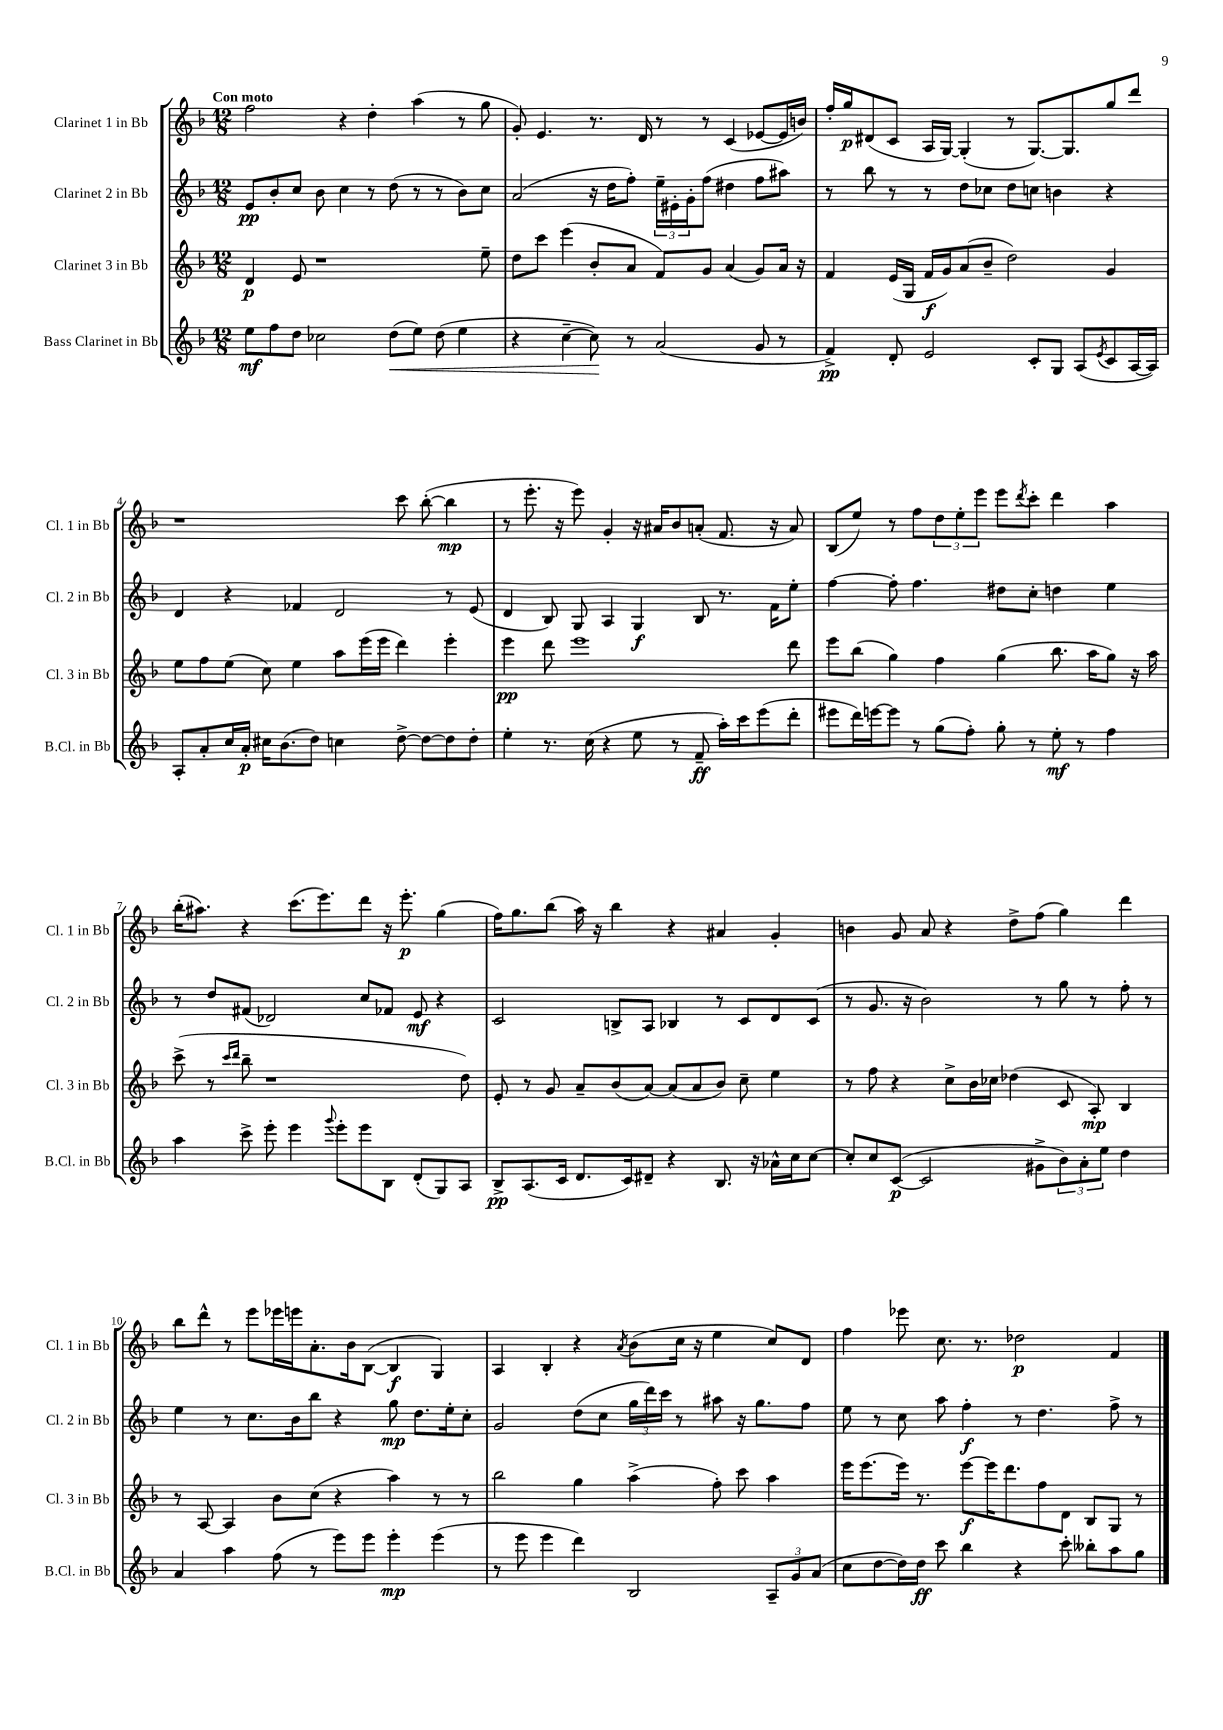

**kern	**kern	**kern	**kern
*staff4	*staff3	*staff2	*staff1
*clefG2	*clefG2	*clefG2	*clefG2
*k[b-]	*k[b-]	*k[b-]	*k[b-]
*M12/8	*M12/8	*M12/8	*M12/8
8ee\L	4d/	8e/L	2ff\
8ff\	.	8b-'/	.
8dd\J	8e/	8cc/J	.
2cc-\	1r	8b-\	.
.	.	4cc\	4r
.	.	8r	4dd'\
(8dd\L	.	(8dd\	.
8ee\J)	.	8r	(4aa\
(8dd\	.	8r	.
4ee\	.	8b-\L)	8r
.	8ee~\	8cc\J	8gg\
=	=	=	=
4r	8dd\L	(2a/	8g'/)
.	8ccc\J	.	4.e/
[4cc~\	(4eee\	.	.
8cc\])	8b-'/L	16r	8.r
.	.	16dd\LK	.
8r	8a/J	8ff'\J)	.
.	.	.	16d/
(2a/	8f/L)	24ee~\LL	8r
.	.	24e#'\	.
.	.	24g'\J	.
.	8g/J	(8ff\J	8r
.	(4a/	4dd#\	(4c/
8g/	8g/L)	8ff\L	[8e-/L
8r	16a/Jk	8aa#\J)	16e-/]L
.	16r	.	16b/JJ)
=	=	=	=
4f^/)	4f/	8r	16ff'/LL
.	.	.	16gg/J
.	.	8bb-\	(8d#/
8d'/	(16e/LL	8r	8c/J
.	16G/JJ	.	.
2e/	16f/LL	8r	16A/LL
.	16g/J)	.	[16G/JJ)
.	(8a/	8dd\L	(4G'/]
.	8b-~/J	8cc-\J	.
.	2dd\)	8dd\L	8r
8c'/L	.	8cc\J	[8.G/L)
8G/J	.	4b\	.
.	.	.	8.G/]
(8A/L	.	.	.
8qe/	.	.	.
8c/	4g/	4r	8gg/
[16A/L	.	.	8ddd/J
16A/]JJ)	.	.	.
=	=	=	=
8A'/L	8ee\L	4d/	1r
8a'/	8ff\	.	.
16cc/L	(8ee\J	4r	.
16a'/JJ	.	.	.
16cc#\LK	8cc\)	.	.
(8.b-\	.	.	.
.	4ee\	4f-/	.
8dd\J)	.	.	.
4cc\	8aa\L	2d/	.
.	(16eee\L	.	.
.	16eee\JJ	.	.
[8dd^\	4ddd\)	.	8ccc\
8dd\_L	.	.	([8bb-'\
8dd\]	4eee'\	8r	4bb-\]
8dd'\J	.	(8e/	.
=	=	=	=
4ee'\	4eee\	4d/	8r
.	.	.	8.eee'\
8.r	8ddd\	8B-/)	.
.	.	.	16r
.	1eee	8G/	8eee\)
(16cc\	.	.	.
4r	.	4A/	4g'/
8ee\	.	4G/	16r
.	.	.	16a#/LK
8r	.	.	8b-/
8f~/	.	8B-/	(8a'/J
16aa'\LL)	.	8.r	8.f/
16ccc\J	.	.	.
(8eee\	.	.	.
.	.	16f\LK	16r
8ddd'\J	8ddd\	8ee'\J	8a/)
=	=	=	=
8eee#\L	8eee\L	[4ff\	(8B-/L
16ddd\L)	(8bb-\J	.	8ee/J)
[16eee\J	.	.	.
8eee\]J	4gg\)	8ff'\]	8r
8r	.	4.ff\	8ff\L
(8gg\L	4ff\	.	12dd\
.	.	.	12ee'\
8ff'\J)	.	.	.
.	.	.	12eee\J
8gg'\	(4gg\	8dd#\L	8eee\L
.	.	.	8qddd/
8r	.	8cc'\J	8ccc'\J
8ee'\	8.bb-\	4dd\	4ddd\
8r	.	.	.
.	16aa\LK	.	.
4ff\	8gg\J)	4ee\	4aa\
.	16r	.	.
.	16aa\	.	.
=	=	=	=
4aa\	(8ccc^\	8r	(16bb-'\LK
.	.	.	8.aa#\J)
.	8r	8dd/L	.
.	16qqccc/LL	.	.
.	16qqddd/JJ	.	.
8ccc^\	8bb-~\	(8f#/J	4r
8eee'\	1r	2d-/)	.
4eee\	.	.	(8.ccc\L
.	.	.	8.eee\)
8qqggg/	.	.	.
8eee'\L	.	.	.
8eee\	.	8cc/L	8ddd\J
8B-\J	.	8f-/J	16r
.	.	.	8.eee'\
(8d'/L	.	8e/	.
8G/)	.	4r	(4gg\
8A/J	8dd\)	.	.
=	=	=	=
8B-^/L	8e'/	2c/	16ff\LK)
.	.	.	8.gg\
(8.A/	8r	.	.
.	8g/	.	(8bb-\J
16c/Jk	.	.	.
8.d/L	8a~/L	.	16aa\)
.	.	.	16r
.	(8b-/	8B^/L	4bb-\
16c/k)	.	.	.
8d#~/J	[8a/J)	8A/J	.
4r	(8a/]L	4B-/	4r
.	8a/	.	.
8.B-/	8b-/J)	8r	4a#/
.	8cc~\	8c/L	.
16r	.	.	.
16a-^^\LL	4ee\	8d/	4g'/
16cc\J	.	.	.
[8cc\J	.	(8c/J	.
=	=	=	=
8cc'/]L	8r	8r	4b\
8cc/	8ff\	8.g/	.
([8c/J	4r	.	8g/
.	.	16r	.
2c/]	.	2b-\)	8a/
.	8cc^\L	.	4r
.	16b-\L	.	.
.	16cc-\JJ	.	.
.	(4dd-\	.	8dd^\L
8g#^\L	.	8r	(8ff\J
12b-\)	8c/	8gg\	4gg\)
12a'\	.	.	.
.	8A'/)	8r	.
12ee\J	.	.	.
4dd\	4B-/	8ff'\	4ddd\
.	.	8r	.
=	=	=	=
4a/	8r	4ee\	8bb-\L
.	[8A/	.	8ddd^^\J
4aa\	4A/]	8r	8r
.	.	8.cc\L	8eee\L
(8ff\	8b-\L	.	16eee-\L
.	.	16b-\k	16eee\J
8r	(8cc\J	8bb-\J	8.a'\
8eee\L)	4r	4r	.
.	.	.	16b-\k
8eee\J	.	.	([8B-\J
4eee'\	4aa\)	8gg\	4B-/]
.	.	8.dd\L	.
(4eee\	8r	.	4G/)
.	.	16ee'\k	.
.	8r	8cc'\J	.
=	=	=	=
8r	2bb-\	2g/	4A/
8eee\	.	.	.
4eee\	.	.	4B-'/
4ddd\)	4gg\	(8dd\L	4r
.	.	8cc\J	.
.	.	.	8qa/
2B-/	(4aa^\	24gg\LL	(8b-\L
.	.	24ddd\)	.
.	.	24ccc\JJ	.
.	.	8r	16cc\Jk
.	.	.	16r
.	8ff'\)	8aa#\	4ee\
.	8ccc\	16r	.
.	.	8.gg\L	.
12A~/L	4aa\	.	8cc/L)
12g/	.	.	.
.	.	8ff\J	8d/J
(12a/J	.	.	.
=	=	=	=
8cc\L	16eee\LK	8ee\	4ff\
.	(8.eee\	.	.
[8dd\	.	8r	.
16dd\]L)	16eee\Jk)	8cc\	8eee-\
16dd\JJ	8.r	.	.
8ccc\	.	8aa\	8.cc\
4bb-\	[8eee\L	4ff'\	.
.	.	.	8.r
.	16eee\]K	.	.
.	8.ddd\	.	.
4r	.	8r	2dd-\
.	8ff\	4.dd\	.
8ccc'\	8d\J	.	.
8bb--'\L	8B-/L	.	.
8aa\	8G/J	8ff^\	4f/
8gg\J	8r	8r	.
==	==	==	==
*-	*-	*-	*-
